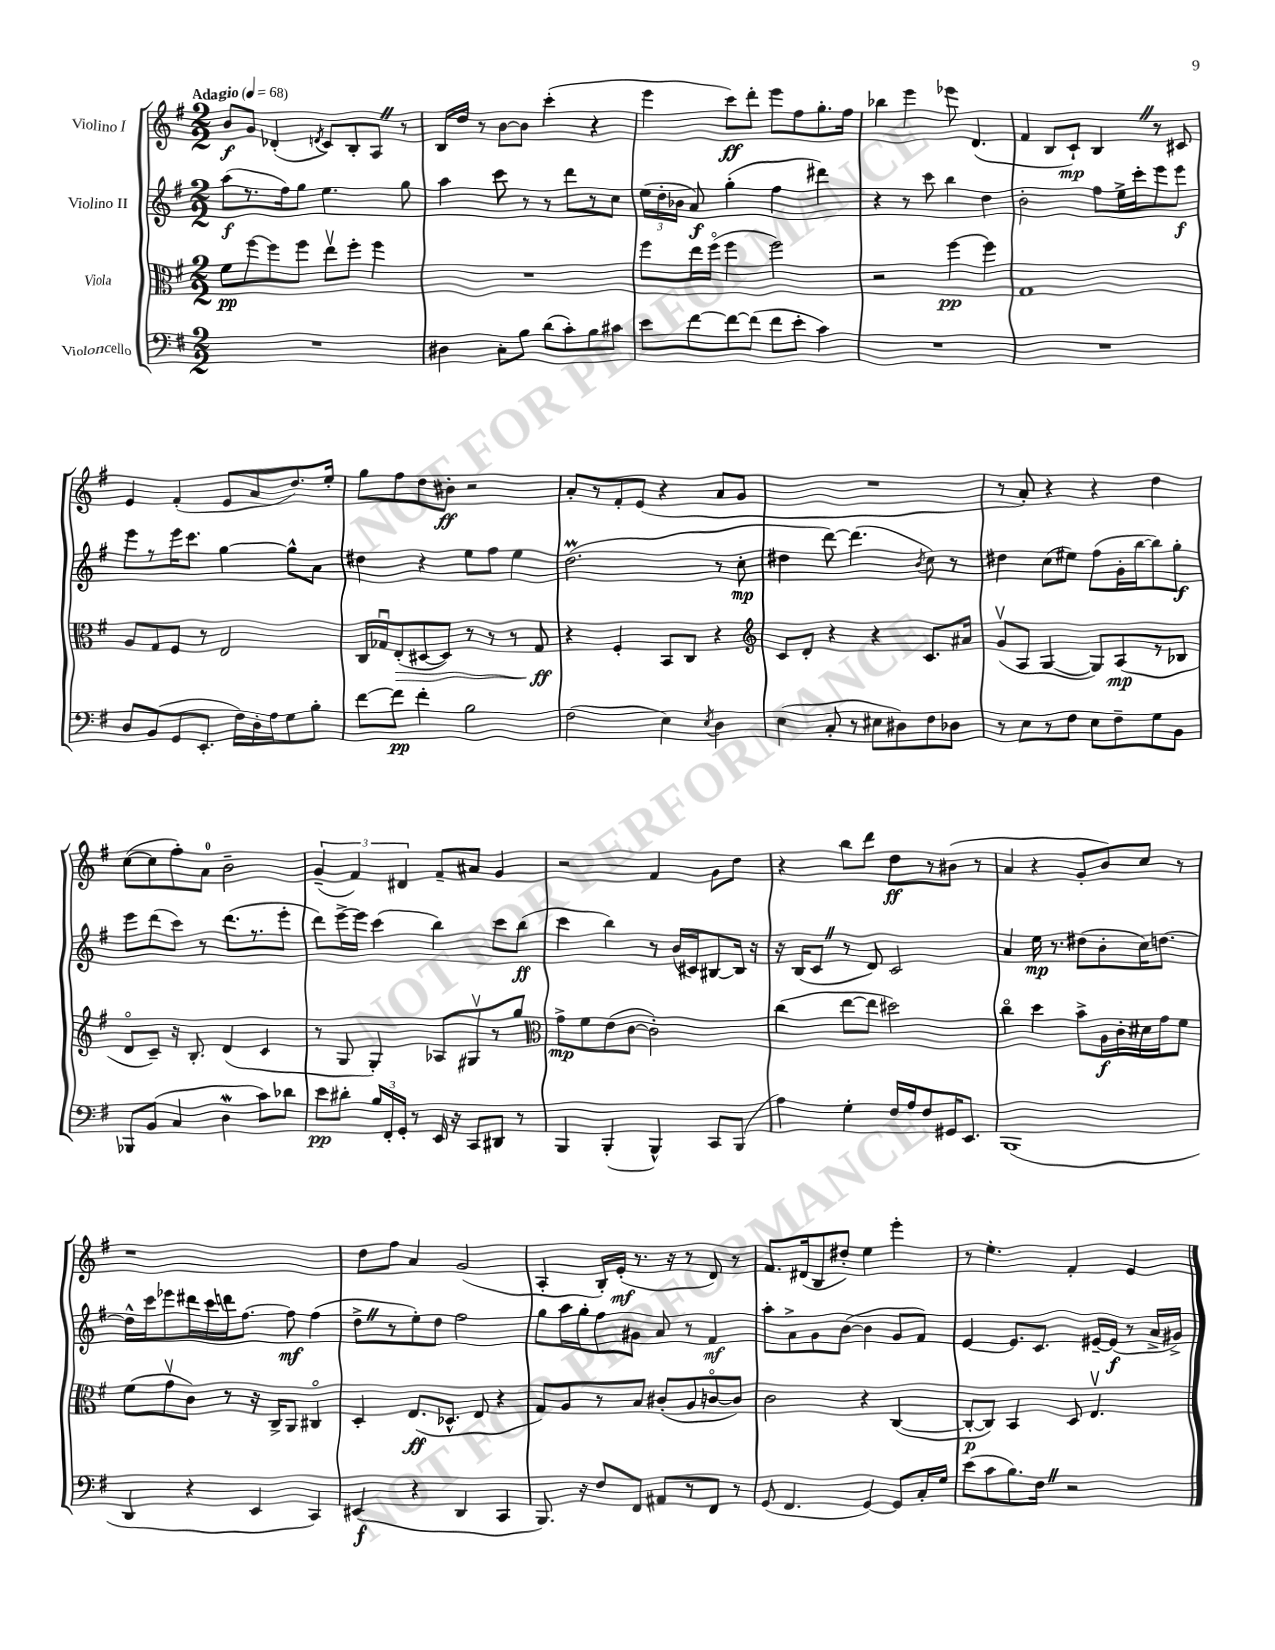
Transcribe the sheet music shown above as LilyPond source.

<<
\new StaffGroup <<
\new Staff = "s0" \with { instrumentName = "Violino I" } {
    \clef treble \key g \major \numericTimeSignature \time 2/2 \tempo "Adagio" 4 = 68
    \autoBeamOff b'8[\f g'8] des'4-.( \acciaccatura { d'8 } c'8[) b8-. a8] \once \override BreathingSign.text = \markup { \musicglyph "scripts.caesura.straight" } \breathe r8 |
    b16[ d''16] r8 b'8[~ b'8] c'''4-.( r4 |
    e'''4 c'''8[\ff) d'''8]-. e'''8[ fis''8 g''8.-. fis''16] |
    bes''4 e'''4 ees'''8 d'4.( |
    fis'4 b8[ c'8]-!\mp) b4 \once \override BreathingSign.text = \markup { \musicglyph "scripts.caesura.straight" } \breathe r8 cis'8 |
    e'4 fis'4-.( e'8[ a'8 d''8.) e''16]-. |
    g''8[ fis''8 d''8 bis'8]-.\ff r2 |
    a'8[-. r8 fis'8-. e'8]( r4 a'8[ g'8] |
    R1 |
    r8 a'8-.) r4 r4 d''4 |
    c''8[~( c''8 fis''8-.) a'8]-0 b'2-- |
    \tuplet 3/2 { g'4--( fis'4) dis'4 } fis'8[-- ais'8] g'4 |
    r2 fis'4 g'8[ d''8] |
    r4 b''8[ d'''8] d''8[\ff r8 bis'8]( r8 |
    a'4 r4 g'8[-. b'8) c''8] r8 |
    r1 |
    d''8[ fis''8] a'4 g'2( |
    a4-. b16[-.) e'16]-.\mf( r8. r16 r8 d'8) r8 |
    fis'8.[ dis'16( b8 dis''8]-.) e''4 e'''4-. |
    r8 e''4.-. fis'4-. e'4 \bar "|." |
}
\new Staff = "s1" \with { instrumentName = "Violino II" } {
    \clef treble \key g \major \numericTimeSignature \time 2/2
    \autoBeamOff a''8[\f( r8. fis''16) g''8] e''4. g''8 |
    a''4 c'''8 r8 r8 d'''8[ r8 c''8] |
    \tuplet 3/2 { e''16[( d''16-. bes'16] } a'8\f) g''4-.( fis''4 dis'''4) |
    r4 r8 c'''8 b''4 d''4 |
    b'2-. fis''8[ e''16-> c'''16-. e'''8 e'''8]\f |
    e'''8[ r8 e'''16 c'''8.] g''4~ g''8[-^ a'8] |
    dis''4 r4 e''8[ fis''8] e''4 |
    d''2.\prall( r8 c''8-.\mp |
    dis''4 d'''8~) d'''4.( \acciaccatura { b'8 } c''8) r8 |
    dis''4 c''8[( eis''8]) fis''8[( g'16-. b''16~ b''8) g''8]-.\f |
    e'''8[ d'''8( c'''8]) r8 d'''8.[( r8. e'''8]-. |
    d'''8[) e'''16~-> e'''16] c'''4( b''4) c'''8[ b''8]\ff( |
    c'''4 b''4) r8 b'16[( cis'16) bis8~ bis16] r16 |
    r16 b16[( c'8] \once \override BreathingSign.text = \markup { \musicglyph "scripts.caesura.straight" } \breathe r8 d'8) c'2 |
    a'4 e''16\mp r8. dis''8[( b'8-. c''16) d''8.]~ |
    d''16[-^ c'''16 ees'''8 dis'''16 c'''16 d'''16 fis''8.]~ fis''8\mf fis''4( |
    d''8[-> \once \override BreathingSign.text = \markup { \musicglyph "scripts.caesura.straight" } \breathe r8 e''8-.) d''8] fis''2 |
    g''8[ a''16 g''16-. fis''8 gis'8] a'8 r8 fis'4\mf |
    a''8[-. a'8-> g'8 b'8]~( b'4 g'8[ fis'8]) |
    e'4~ e'8.[ c'8.] eis'16[~-- eis'16]\f( r8 a'16[-> gis'16]->) \bar "|." |
}
\new Staff = "s2" \with { instrumentName = "Viola" } {
    \clef alto \key g \major \numericTimeSignature \time 2/2
    \autoBeamOff fis'8[\pp fis''8~ fis''8 fis''8] e''8[\upbow fis''8]-. fis''4 |
    R1 |
    fis''8[ e''16 fis''16]\flageolet( fis''4 fis''2) |
    r2 fis''4~\pp fis''4 |
    g1 |
    a8[ g8 fis8] r8 e2 |
    c16[ ges16\downbow e8-.\>( dis8~ dis8]) r8 r8 r8 ges8\ff\! |
    r4 fis4-. b,8[ c8] r4 |
    \clef treble c'8[ d'8]-. r4 r4 c'8.[ ais'16] |
    g'8[\upbow( a8] g4~ g8[) a8\mp( r8 bes8] |
    d'8[\flageolet c'8]--) r16 b8.-. d'4( c'4 |
    r8 g8 g4-.) aes8[ gis8\upbow r8 g''8] |
    \clef alto g'8[->\mp fis'8 e'8( c'8]~ c'2-.) |
    c''4( e''8[~ e''8] dis''2) |
    c''4\flageolet d''4 b'8[-> a16\f c'16-. dis'16 g'16 fis'8] |
    fis'8[( g'8\upbow c'8]) r8 r16 c16[-> a,8] cis4\flageolet |
    d4-. e8.[\ff( des8.]-^ e8 r4 |
    g8[) a8 r8 b8] cis'8[-.( a8 c'8~\flageolet c'8]) |
    c'2 r4 c4~( |
    c8[~-.\p c8]) b,4 d8 e4.\upbow \bar "|." |
}
\new Staff = "s3" \with { instrumentName = "Violoncello" } {
    \clef bass \key g \major \numericTimeSignature \time 2/2
    \autoBeamOff R1 |
    dis4 c8[-. b8] d'8[( c'8-.) b8 cis'8] |
    e'8[ fis'8~ fis'8~ fis'8]( fis'8[ e'8]-. c'4) |
    R1 |
    R1 |
    d8[ b,8( g,8 e,8.]-. fis16[) d16-. a16 g8 b8]-. |
    fis'8[~ fis'8]\pp fis'4-. b2 |
    fis2( e4) \acciaccatura { e8 } d4 |
    e4( c8-. r8 eis8[ dis8) fis8 des8] |
    r8 e8[ r8 fis8] e8[ fis8-- g8 b,8] |
    bes,,8[ b,8]( c4 d4\mordent c'8[) des'8] |
    e'8[\pp dis'8]-. \tuplet 3/2 { b16[ fis,16-. g,16]-. } r8 e,16 r16 c,8[ dis,8] r8 |
    b,,4 b,,4-.( b,,4-^) c,8[ b,,8]( |
    a4) g4-. fis16[ a16 fis8 gis,16 e,8.] |
    b,,1( |
    d,4 r4 e,4 c,4) |
    eis,4\f( r4 d,4 c,4 |
    b,,8.) r16 fis8[ fis,8] ais,8[ r8 fis,8] r8 |
    g,8( fis,4. g,4~) g,8[ c16-. g16] |
    e'8[( c'8 b8.) fis16] \once \override BreathingSign.text = \markup { \musicglyph "scripts.caesura.straight" } \breathe r2 \bar "|." |
}
>>
>>
\layout { \context { \Score \remove "Bar_number_engraver" } }
